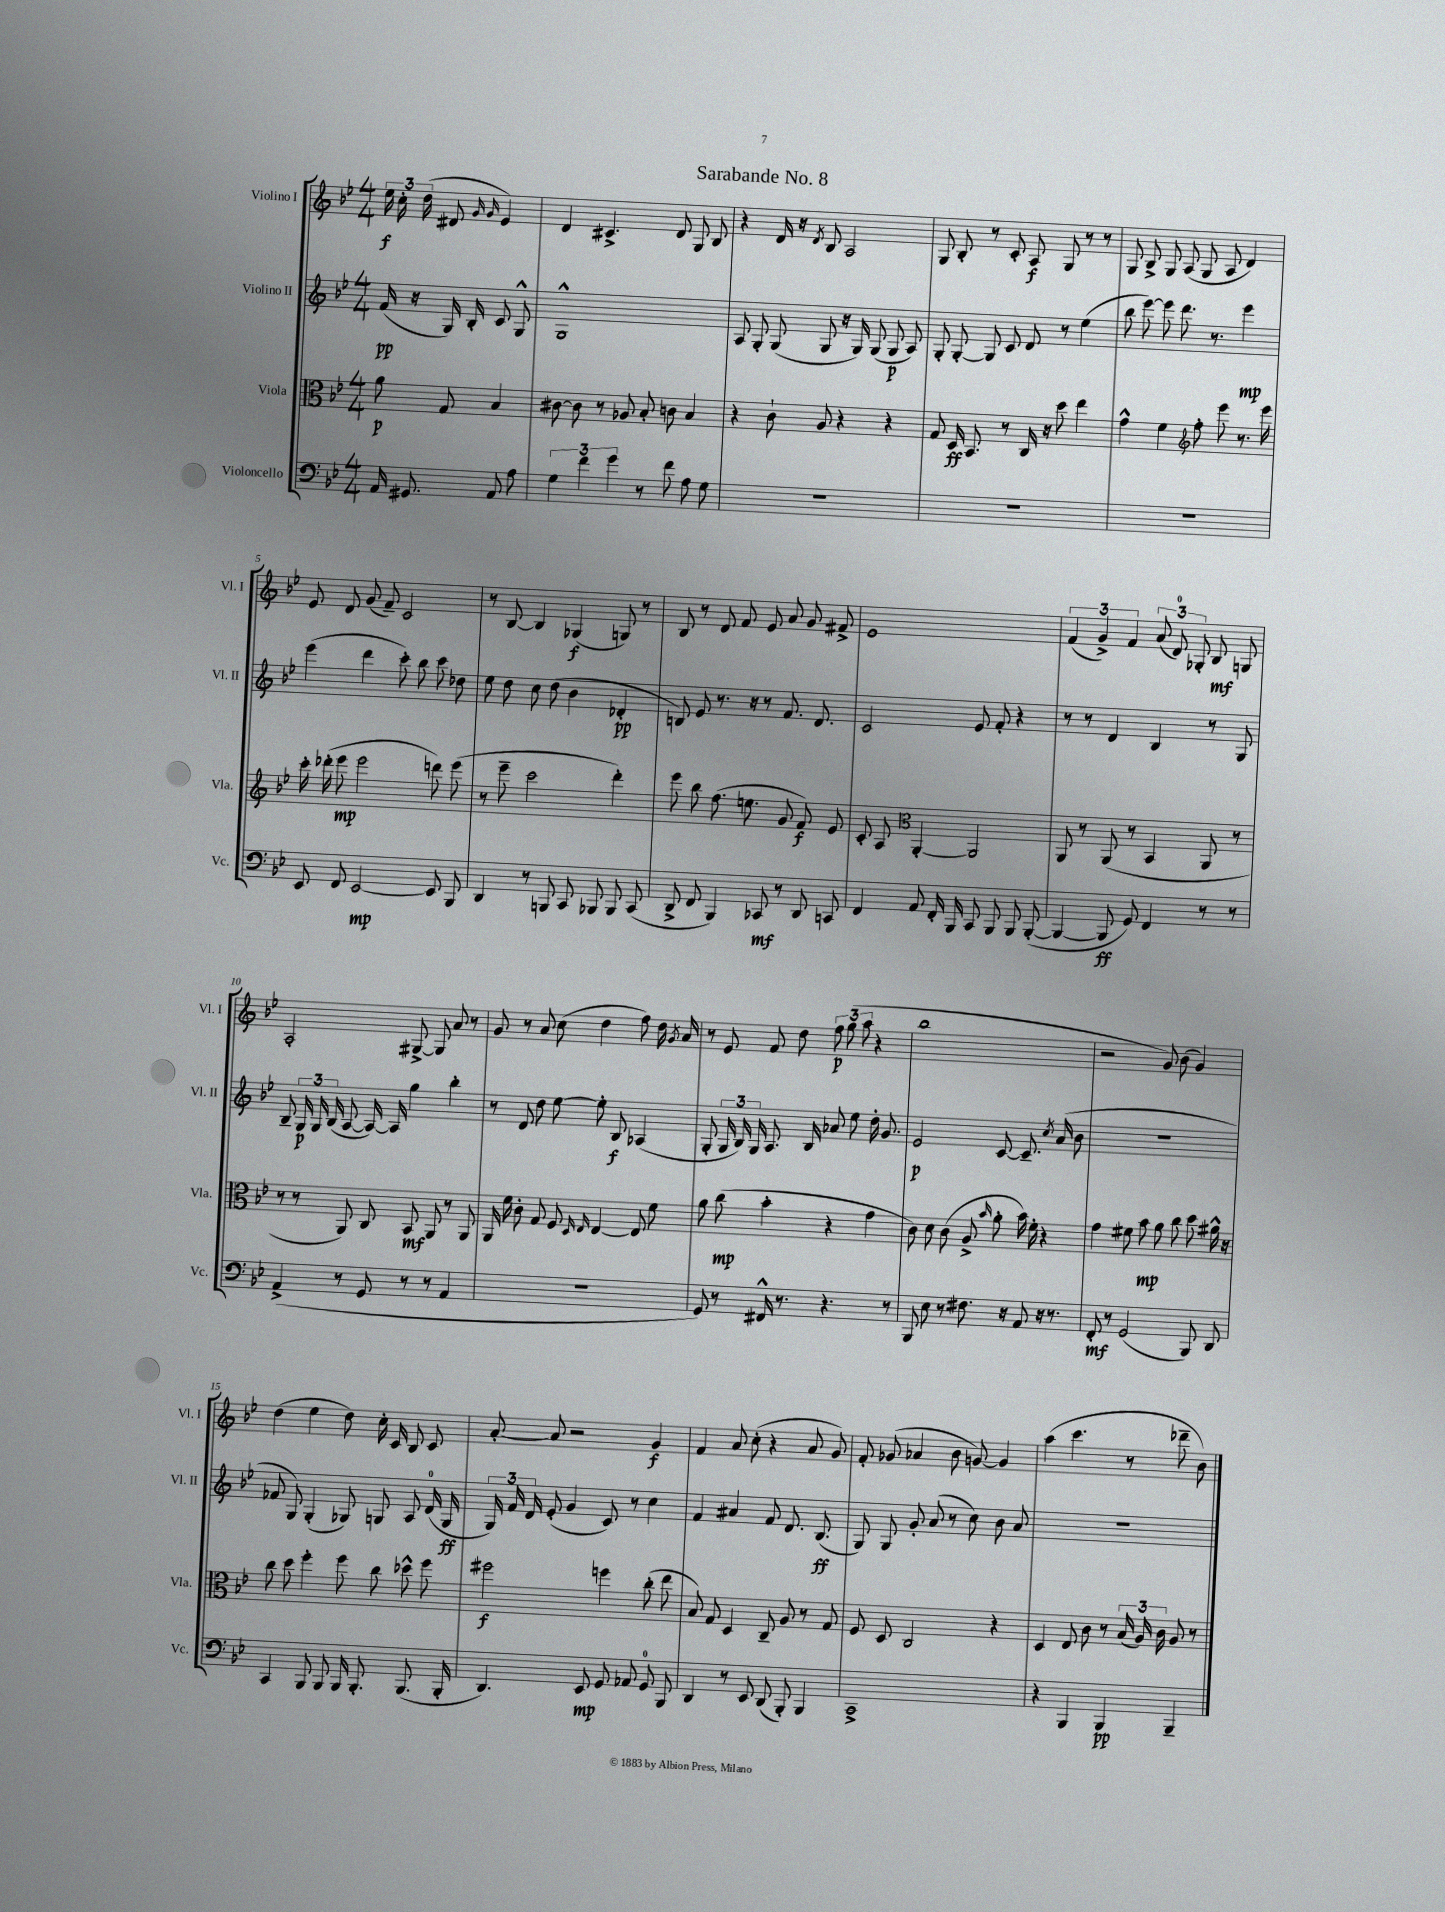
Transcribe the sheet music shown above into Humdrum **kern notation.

**kern	**kern	**kern	**kern
*staff4	*staff3	*staff2	*staff1
*clefF4	*clefC3	*clefG2	*clefG2
*k[b-e-]	*k[b-e-]	*k[b-e-]	*k[b-e-]
*M4/4	*M4/4	*M4/4	*M4/4
16AA	8a	(16f	24ee-
.	.	.	24cc'
8.GG#	.	16r	.
.	.	.	(24dd
.	8G	16G)	8d#
.	.	16B-'	.
.	.	.	16qqg
.	.	.	16qqg
8AA	4B-	8c	4e-)
8A	.	8G^^	.
=	=	=	=
6G	[8c#	1G^^	4d
.	8c#]	.	.
6f	.	.	.
.	8r	.	4.c#^
6g	.	.	.
.	8A-	.	.
8r	8B-'	.	.
8f	8c	.	8d
8A	4B-	.	8G
8G	.	.	8B-
=	=	=	=
1r	4r	8A	4r
.	.	8G'	.
.	8c`	(8G	16d
.	.	.	16r
.	.	.	8qd
.	8A	8G	8B-
.	4r	16r	2A
.	.	16G)	.
.	.	(8G	.
.	4r	8G	.
.	.	8A)	.
=	=	=	=
1r	8G	8G'	8G
.	16D	[8G'	8B-'
.	8.BB-	.	.
.	.	8G]	8r
.	8r	8c	8c'
.	16C	8d	8A
.	16r	.	.
.	8dd	8r	8G
.	4ee-	(4ee-	8r
.	.	.	8r
=	=	=	=
1r	4g^^	8bb-	8G
.	.	[8eee-)	8B-^
.	4f	8eee-]	8G
.	.	8.ddd	(8A
*	*clefG2	*	*
.	8ff'	.	8G
.	.	8.r	.
.	8eee-	.	8A
.	8.r	4eee-	4d)
.	16eee-	.	.
=	=	=	=
8EE-	16ccc'	(4eee-	8e-
.	(16ddd-'	.	.
8FF	8eee-	.	8d
[2EE-	2eee-	4ddd	(8g
.	.	.	8f~)
.	.	8ccc')	2c
.	.	8bb-	.
8EE-]	8ddd)	8ccc	.
8BBB-	(8eee-	8dd-	.
=	=	=	=
4DD	8r	8ee-	8r
.	8eee-~	8dd	[8B-
8r	2ccc	8cc	4B-]
8BBB	.	(8dd	.
8CC	.	4b-	(4G-
8BBB-	.	.	.
8BBB-	4ddd')	4d-'	8G)
(8CC	.	.	8r
=	=	=	=
8DD^	8eee-	8B)	8B-
8FF	8bb-	8e-	8r
4BBB-)	(8.ff	8.r	8d
.	.	.	8f
.	8.ee	16r	.
8CC-	.	8r	8e-
8r	8g	8.f	8a
8DD	8f)	.	8g
.	.	8.d	.
8CC	8e-	.	8f#^
=	=	=	=
4FF	8c'	2c	1e-
.	8A	.	.
*	*clefC3	*	*
8AA	[4AA'	.	.
16FF'	.	.	.
16BBB-	.	.	.
8CC	2AA]	8e-	.
8BBB-	.	8f'	.
8BBB-	.	4r	.
([8BBB-'	.	.	.
=	=	=	=
4BBB-_	8AA	8r	(6f
.	8r	8r	.
.	.	.	6g^)
8BBB-]	(8AA	4d	.
.	.	.	6f
8GG)	8r	.	.
4FF	4BB-	4B-	(12a
.	.	.	12d)
.	.	.	12G-'
8r	8AA	8r	8B-
8r	8r	8G	8G
=	=	=	=
(4AA^	8r	8B-~	2A'
.	8r	24G	.
.	.	24G	.
.	.	(24B-	.
8r	8AA)	[8A	.
8GG	8C	16A_)	.
.	.	16A]	.
8r	8BB-	4gg	[8G#^
8r	8AA	.	8G#]
4AA	8r	4bb-'	8a
.	8AA	.	8r
=	=	=	=
1r	16AA	8r	8g
.	16f	.	.
.	8c'	8d	8r
.	8G	8dd	8a
.	8F	[8ee-	(8cc
.	16qqD	.	.
.	16qqE-	.	.
.	[4E-	8ee-']	4dd
.	.	8B-	.
.	8E-]	(4A-	8ff)
.	8f	.	16dd
.	.	.	8qg
.	.	.	16a
=	=	=	=
8GG)	8a	8G'	8r
8r	(8cc	24G	8e-
.	.	24B-)	.
.	.	24G	.
16FF#^^	4b-'	8.A	8f
8.r	.	.	.
.	.	.	8dd
.	.	16B-	.
4.r	4r	8a-	12ff
.	.	.	(12gg
.	.	8ee-	.
.	.	.	12aa
.	4g	16dd'	4r
.	.	8.g	.
8r	.	.	.
=	=	=	=
8BBB-	8c)	2e-	1bb-
8E-	8d	.	.
8r	(8c	.	.
8.F#	8A^	.	.
.	16qqb-	.	.
.	8a'	[8c	.
16r	.	.	.
8AA	16b-)	8.c~]	.
.	16f'	.	.
16r	4r	.	.
.	.	8qcc	.
8.r	.	(16a	.
.	.	8b-	.
=	=	=	=
8FF'	4g	1r	2r
8r	.	.	.
(2GG	8f#	.	.
.	8b-	.	.
.	8a	.	8g)
.	8cc	.	(8b-
8BBB-)	8dd	.	4g)
8DD	16a#^^	.	.
.	16r	.	.
=	=	=	=
4CC	8cc	8f-	(4dd
.	8dd	8G)	.
8BBB-	4ff'	(4G'	4ee-
8BBB-	.	.	.
16BBB-	8ff	8G-)	8dd)
8.BBB-'	.	.	.
.	8cc	8G	16cc'
.	.	.	16c
(8.BBB-	8dd-^^	8A	8B-
.	8ff	(16d	8c
16BBB-'	.	16G	.
=	=	=	=
4.DD)	2ff#	24G)	[8a'
.	.	24f	.
.	.	24d	.
.	.	(8e-'	8a]
.	.	4g	2r
8EE-	.	.	.
8GG	4ff	8c)	.
8AA-	.	8r	.
8GG	(8cc'	4cc	4g
8BBB-	8ee-	.	.
=	=	=	=
4DD	8B-)	4f	4f
.	8G	.	.
8r	4D	4a#	8a
8EE-	.	.	(8cc'
(8DD	8C~	8f	4r
8BBB-')	8A	8.d	.
4BBB-	8r	.	8a
.	.	(8.B-	.
.	8G	.	8g)
=	=	=	=
1CC^	8F	8G)	8f'
.	8D	8G	(8g-
.	2C	8g'	4a-
.	.	(8a	.
.	.	8r	8b-
.	.	8cc)	[8g)
.	4r	8b-	4g]
.	.	8a	.
=	=	=	=
4r	4D	1r	(4aa
4BBB-	8E-	.	4.ccc
.	8c	.	.
4BBB-	8r	.	.
.	(24B-	.	8r
.	24A)	.	.
.	24c	.	.
4BBB-~	8A	.	8ddd-~
.	8r	.	8b-)
==	==	==	==
*-	*-	*-	*-
